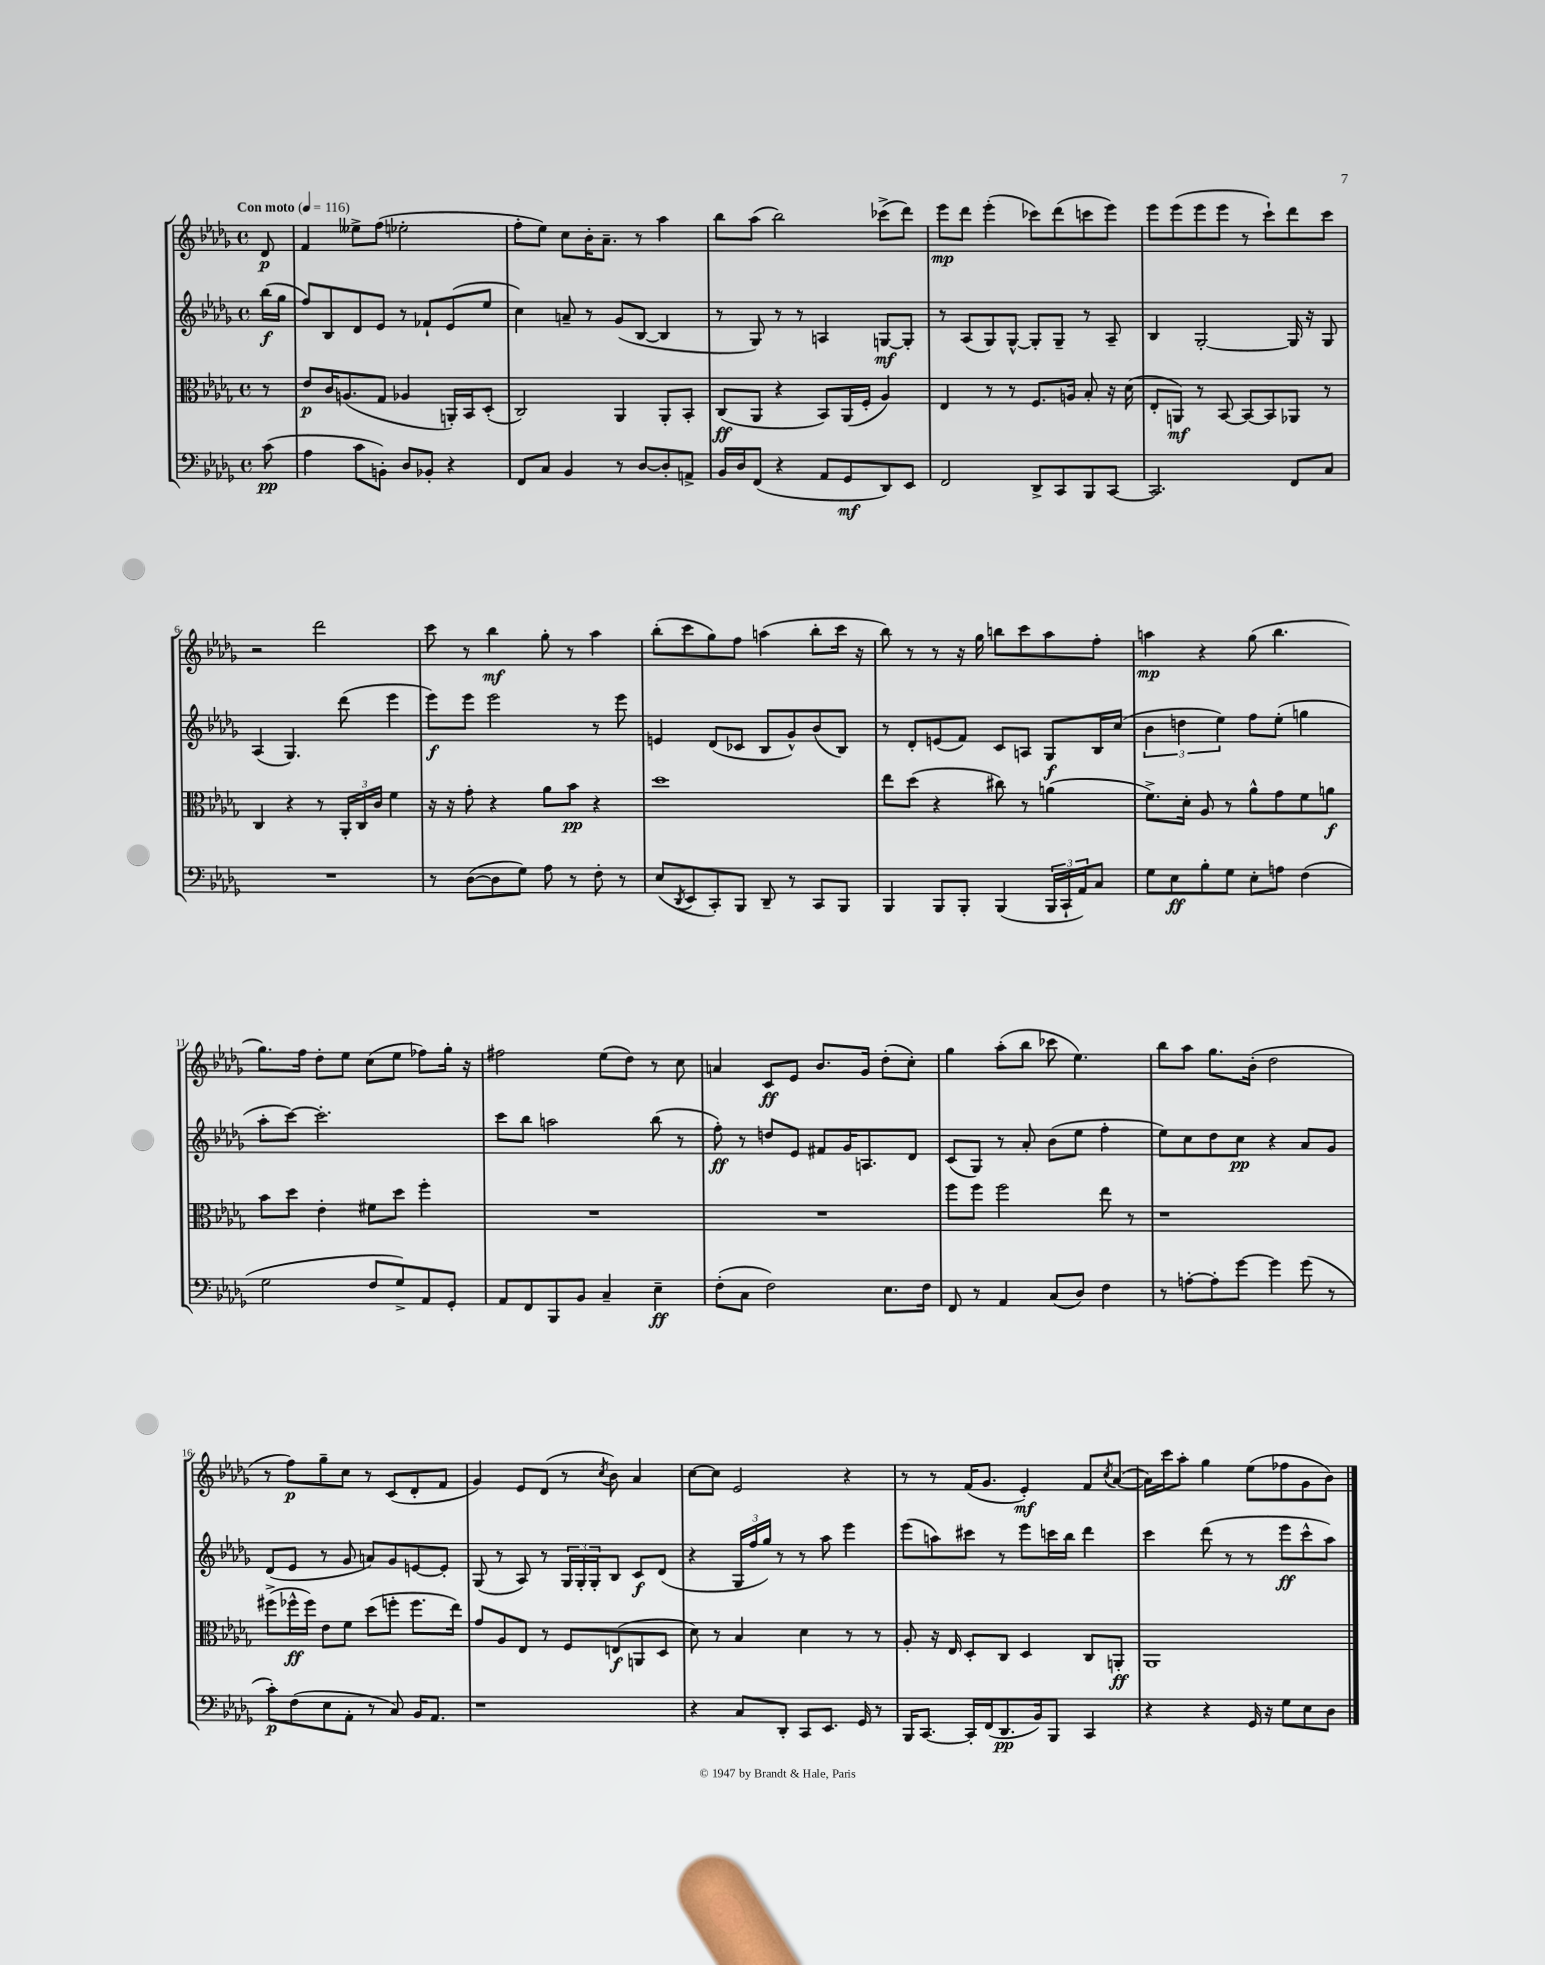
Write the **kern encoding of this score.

**kern	**kern	**kern	**kern
*staff4	*staff3	*staff2	*staff1
*clefF4	*clefC3	*clefG2	*clefG2
*k[b-e-a-d-g-]	*k[b-e-a-d-g-]	*k[b-e-a-d-g-]	*k[b-e-a-d-g-]
*M4/4	*M4/4	*M4/4	*M4/4
*met(c)	*met(c)	*met(c)	*met(c)
*MM116	*MM116	*MM116	*MM116
(8c\	8r	(16bb-\LL	8d-/
.	.	16gg-\JJ	.
=	=	=	=
4A-\	8e-/L	8ff/L)	4f/
.	16c/K	8B-/	.
.	(8.A/	.	.
8c\L	.	8d-/	8ee--^\L
8BB'\J)	8G-/J	8e-/J	(8ff\J
8D-/L	4A-/	8r	2ee-'\
8BB-'/J	.	8f-`/L	.
4r	16AA'/LL)	(8e-/	.
.	16BB-/J	.	.
.	(8D-'/J	8ee-/J	.
=	=	=	=
8FF/L	2C/)	4cc\)	8ff'\L
8C/J	.	.	8ee-\J)
4BB-/	.	8a~/	8cc\L
.	.	8r	16b-'\K
.	.	.	8.a-~\J
8r	4AA-/	(8g-/L	.
[8D-/L	.	[8B-/J	8r
8D-'/]	8AA-'/L	4B-/]	4aa-\
8AA^/J	8BB-'/J	.	.
=	=	=	=
16BB-/LL	(8C/L	8r	8bb-\L
16D-/J	.	.	.
(8FF/J	8AA-/J	8G-/)	(8aa-\J
4r	4r	8r	2bb-\)
.	.	8r	.
8AA-/L	8BB-/L)	4A/	.
8GG-/	(16AA-/L	.	.
.	16F'/JJ	.	.
8DD-/)	4A-/)	[8G/L	(8ccc-^\L
8EE-/J	.	8G'/]J	8ddd-\J)
=	=	=	=
2FF/	4E-/	8r	8eee-\L
.	.	(8A-/L	8ddd-\J
.	8r	8G-/)	(4eee-'\
.	8r	[8G-^^/J	.
8DD-^/L	8.F/L	8G-'/]L	8ccc-\L)
8CC/	.	8G-~/J	(8ddd-\
.	16A/Jk	.	.
8BBB-/	8B-'/	8r	8ccc\
[8CC/J	16r	8A-~/	8eee-\J)
.	(16d-\	.	.
=	=	=	=
2.CC/]	8E-'/L	4B-/	8eee-\L
.	8AA/J)	.	(8eee-\
.	8r	[2G-'/	8eee-\
.	[8BB-/	.	8eee-\J
.	8BB-/_L	.	8r
.	8BB-/]	.	8ccc`\L)
8FF/L	8AA-/J	16G-/]	8ddd-\
.	.	16r	.
8C/J	8r	8G-/	8ccc\J
=	=	=	=
1r	4C/	(4A-/	2r
.	4r	4.G-/)	.
.	8r	.	2ddd-\
.	24AA-'/LL	(8ddd-\	.
.	24C/	.	.
.	24c/JJ	.	.
.	4f\	4eee-\	.
=	=	=	=
8r	16r	8eee-\L)	8ccc\
.	16r	.	.
([8D-\L	8g-'\	8eee-\J	8r
8D-\]	4r	2eee-\	4bb-\
8G-\J)	.	.	.
8A-\	8a-\L	.	8gg-'\
8r	8b-\J	.	8r
8F'\	4r	8r	4aa-\
8r	.	8eee-\	.
=	=	=	=
(8E-/L	1dd-	4e/	(8bb-'\L
8qDD-/	.	.	.
8EE-/	.	.	8ccc\
8CC'/)	.	(8d-/L	8gg-\)
8BBB-/J	.	8c-/J	8ff\J
8DD-~/	.	8B-/L	(4aa\
8r	.	8g-^^/)	.
8CC/L	.	(8b-/	8bb-'\L
8BBB-/J	.	8B-/J)	16ccc\Jk
.	.	.	16r
=	=	=	=
4BBB-/	8ee-\L	8r	8bb-\)
.	(8dd-\J	8d-'/L	8r
8BBB-/L	4r	(8e/	8r
8BBB-'/J	.	8f/J)	16r
.	.	.	16gg-\
(4BBB-/	8cc#\)	8c/L	8bb\L
.	8r	8A/J	8ccc\
24BBB-/LL	(4a\	8G-/L	8aa-\
24CC`/	.	.	.
24AA-/J)	.	.	.
8C/J	.	16B-/L	8ff'\J
.	.	(16cc/JJ	.
=	=	=	=
8G-\L	8.f^\L)	6b-\	4aa\
8E-\	.	.	.
.	.	6dd\	.
.	16d-'\Jk	.	.
8B-'\	8A-/	.	4r
.	.	6ee-\)	.
8G-\J	8r	.	.
8E-'\L	8a-^^\L	8ff\L	(8gg-\
8A\J	8g-\	(8ee-'\J	4.bb-\
(4F\	8f\	4gg\	.
.	8a\J	.	.
=	=	=	=
2G-\	8b-\L	8aa-'\L	8.gg-\L)
.	8dd-\J	[8ccc\J)	.
.	.	.	16ff\Jk
.	4e-'\	2.ccc'\]	8dd-'\L
.	.	.	8ee-\J
8F/L	8f#\L	.	(8cc\L
8G-^/)	8dd-\J	.	8ee-\J
8AA-/	4ff'\	.	8ff-\L)
8GG-'/J	.	.	16gg-'\Jk
.	.	.	16r
=	=	=	=
8AA-/L	1r	8ccc\L	2ff#\
8FF/	.	8bb-\J	.
8BBB-/	.	2aa\	.
8BB-/J	.	.	.
4C~/	.	.	(8ee-\L
.	.	.	8dd-\J)
4E-~\	.	(8bb-\	8r
.	.	8r	8cc\
=	=	=	=
(8F'\L	1r	8ff'\)	4a/
8C\J	.	8r	.
2F\)	.	8dd/L	8c/L
.	.	8e-/J	8e-/J
.	.	8f#/L	8.b-/L
.	.	16g-/K	.
.	.	8.A/	16g-/Jk
8.E-\L	.	.	(8dd-'\L
.	.	8d-/J	8cc'\J)
16F\Jk	.	.	.
=	=	=	=
8FF/	8ff\L	(8c/L	4gg-\
8r	8ff\J	8G-/J)	.
4AA-/	2ff\	8r	(8aa-'\L
.	.	8a-'/	8bb-\J
(8C/L	.	(8b-\L	8ccc-\
8D-/J)	.	8ee-\J	4.ee-\)
4F\	8ee-\	4ff'\	.
.	8r	.	.
=	=	=	=
8r	1r	8ee-\L)	8bb-\L
[8A'\L	.	8cc\	8aa-\J
8A'\]	.	8dd-\	8.gg-\L
[8g-\J	.	8cc\J	.
.	.	.	(16b-'\Jk
4g-\]	.	4r	2dd-\
(8g-\	.	8a-/L	.
8r	.	8g-/J	.
=	=	=	=
8c'\L)	(8ff#^\L	(8d-/L	8r
(8F\	16ff-^^\L	8e-/J	8ff\L)
.	16ff-\JJ)	.	.
8E-\	8e-\L	8r	8gg-~\
8AA-'\J	8f\J	8g-/	8cc\J
8r	(8dd-\L	8a/L)	8r
8C/)	8ff'\J	8g-/	(8c/L
16BB-/LK	8.ff\L	[8e/	8d-'/
8.AA-/J	.	.	.
.	.	8e'/]J	8f/J
.	16ee-\Jk)	.	.
=	=	=	=
1r	8g-/L	(8G-/	4g-/)
.	8A-/	8r	.
.	8E-/J	8A-/)	8e-/L
.	8r	8r	(8d-/J
.	8F/L	24G-/LL	8r
.	.	24G-'/	.
.	.	24G-'/J	.
.	.	.	8qcc/
.	(8E/	8B-/J	8b-\)
.	8AA/	8c/L	4a-/
.	8D-/J	(8d-/J	.
=	=	=	=
4r	8d-\)	4r	[8cc\L
.	8r	.	8cc\]J
8C/L	4B-/	24G-/LL	2e-/
.	.	24ff/	.
.	.	24gg-/JJ)	.
8DD-'/J	.	8r	.
8CC/L	4d-\	8r	.
8.EE-/J	.	8aa-\	.
.	8r	4eee-\	4r
16GG-/	.	.	.
8r	8r	.	.
=	=	=	=
16BBB-/LK	8A-'/	(8eee-\L	8r
[8.CC/J	.	.	.
.	16r	8aa\)	8r
.	16E-/	.	.
16CC'/]LL	8D-'/L	8ccc#\J	(16f/LK
(16FF/J	.	.	8.g-/J
8.DD-/	8C/J	8r	.
.	4D-/	8eee-\L	4e-'/)
16BB-/k)	.	.	.
8BBB-/J	.	16ccc\L	.
.	.	16bb-\JJ	.
4CC/	8C/L	4ddd-\	8f/L
.	.	.	8qcc/
.	8AA'/J	.	([8a-/J
=	=	=	=
4r	1AA-	4ccc\	16a-\]LL)
.	.	.	16ccc\J
.	.	.	8aa-'\J
4r	.	(8ddd-\	4gg-\
.	.	8r	.
16GG-/	.	8r	(8ee-\L
16r	.	.	.
8G-\L	.	8eee-\L	8ff-\
8E-\	.	8ccc^^\	8g-\
8D-\J	.	8aa-\J)	8b-\J)
==	==	==	==
*-	*-	*-	*-
